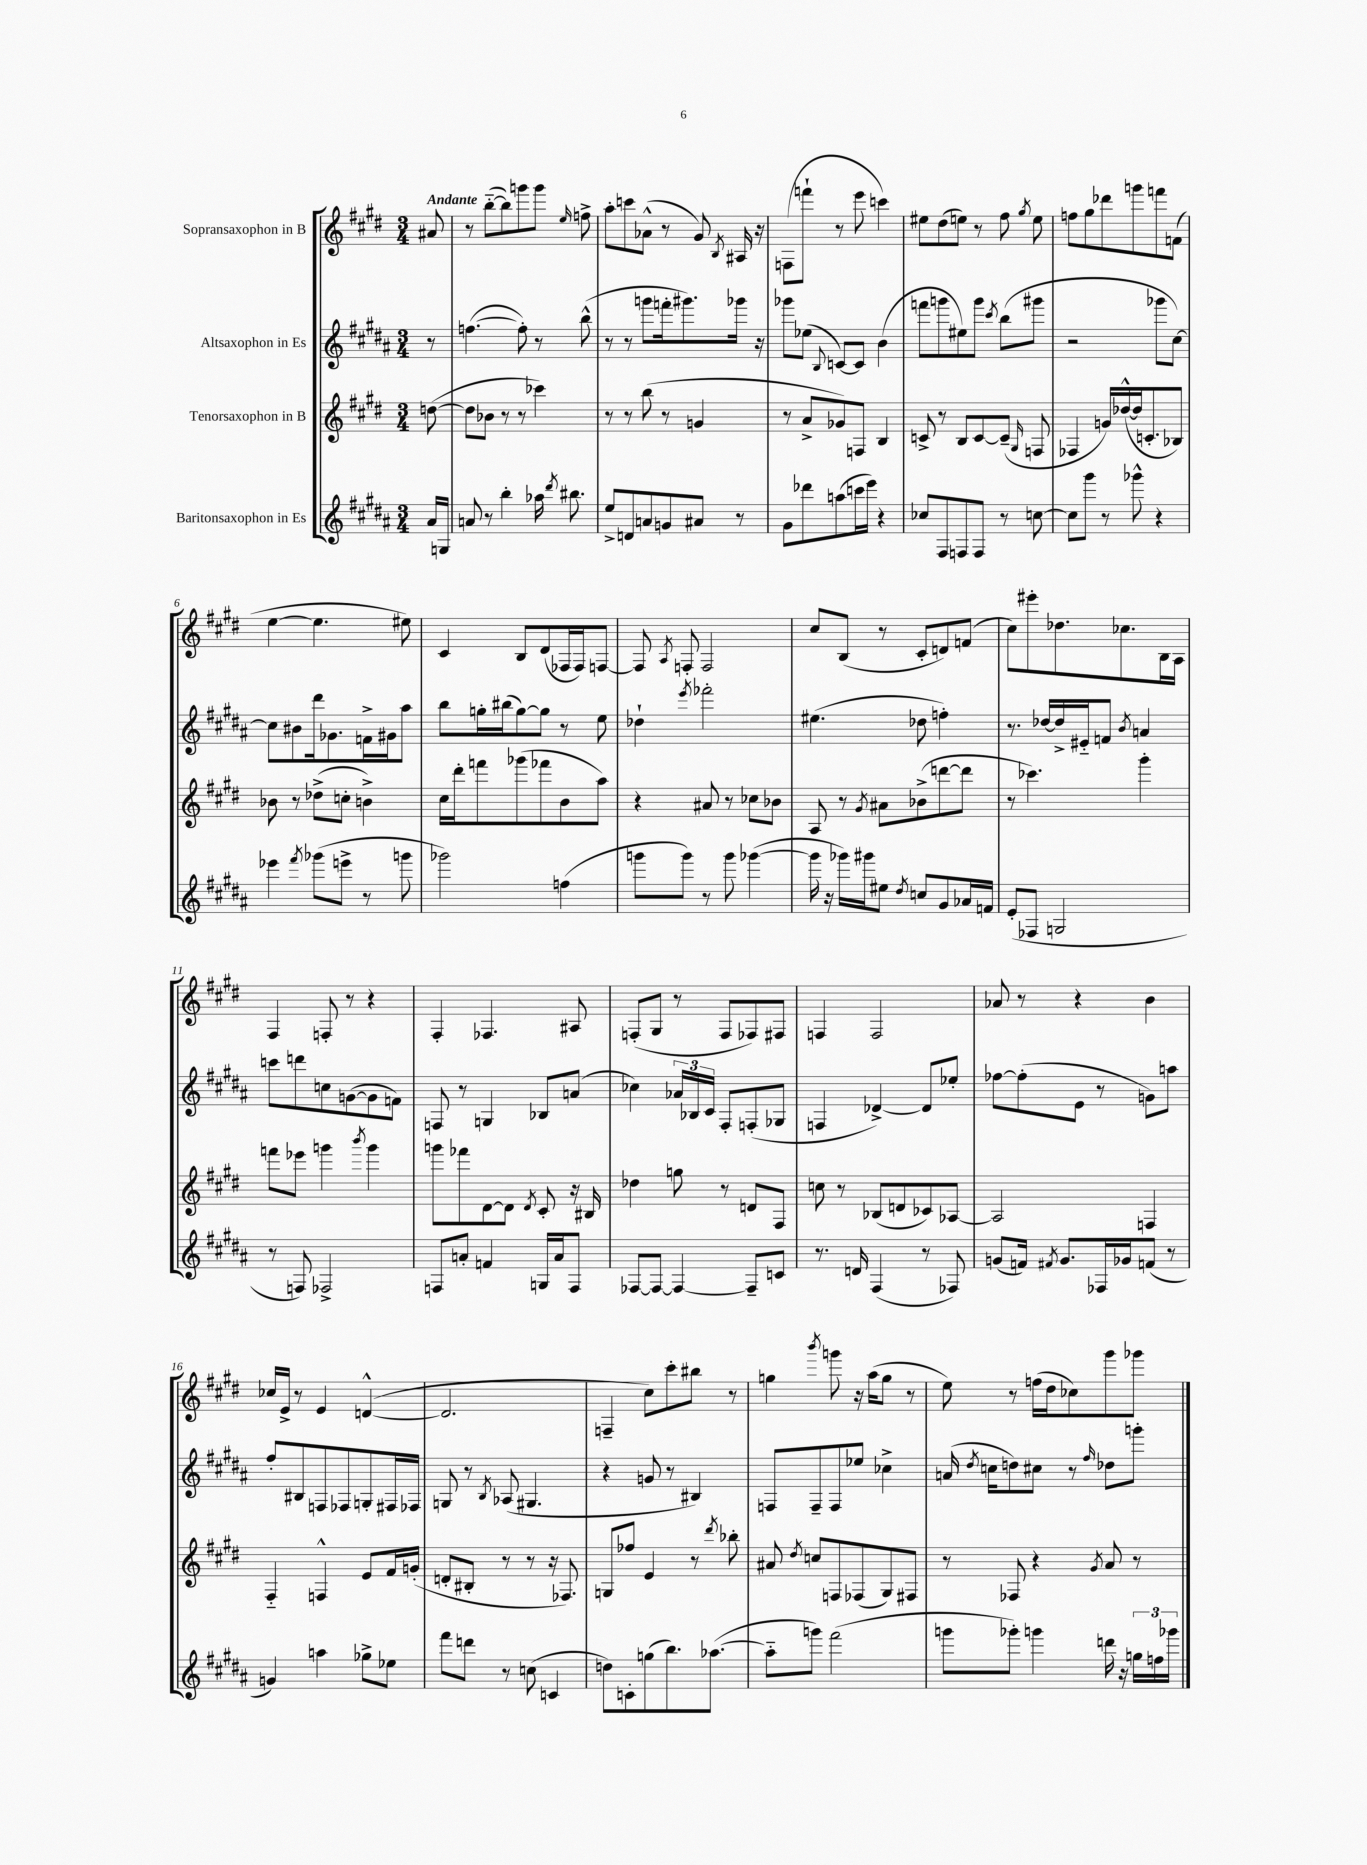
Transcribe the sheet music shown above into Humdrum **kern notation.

**kern	**kern	**kern	**kern
*part4	*part3	*part2	*part1
*staff4	*staff3	*staff2	*staff1
*I"Baritonsaxophon in Es	*I"Tenorsaxophon in B	*I"Altsaxophon in Es	*I"Sopransaxophon in B
*clefG2	*clefG2	*clefG2	*clefG2
*k[f#c#g#d#a#]	*k[f#c#g#d#]	*k[f#c#g#d#a#]	*k[f#c#g#d#]
*M3/4	*M3/4	*M3/4	*M3/4
=	=	=	=
!	!	!	!LO:TX:a:B:t=Andante
16a#/LL	([8ddn\	8r	8a#X/
16Gn/JJ	.	.	.
=1	=1	=1	=1
8an/	8dd\L]	([4.ffn\	8r
8r	8b-X\J	.	([8bb\L
4bb'\	8r	.	8bb\])
.	8r	8ff'\])	8gggn\
16aa-X\	4ccc-X\)	8r	8ggg\J
8qddd#/	.	.	.
8.bb#X\	.	.	.
.	.	.	16qqee/
.	.	(8bb^^\	8ffn^\
=2	=2	=2	=2
8ee^/L	8r	8r	8aa'\L
8dn/	8r	8r	8cccn\
8an/	(8bb\	8gggn\L	(8a-X^^\J
8gn/	8r	16fffn'\k	8r
.	.	8.ggg#X\)	.
8a#X/J	4gn/	.	8g#/)
.	.	.	8qB/
8r	.	16ggg-X\Jk	16A#X/
.	.	16r	16r
=3	=3	=3	=3
8g#\L	8r	8ggg-X\L	(8Fn\L
8ddd-X\	8a^/L	(8ee-X\J	8fffn`\J
.	.	8qqB/	.
(8aan\	8g-X/)	[8cn/L)	8r
16cccn\L	8Fn/J	8c/J]	8eee\
16eee\JJ)	.	.	.
4r	4B/	(4b\	4cccn\)
=4	=4	=4	=4
8cc-X/L	8cn^/	8fffn\L	8ee#X\L
8F#/	8r	8gggn\	(8dd#\
8Fn/	8B/L	8ee#X\)	8een\J)
8F/J	[8c/	8ggg\J	8r
.	.	8qccc#/	.
8r	(8c~/J]	(8bb\L	8ff#\
.	16qqG#/	.	8qgg#/
[8ccn\	8Fn/	8ggg#X\J	8ee\
=5	=5	=5	=5
8cc\L]	4F-X/	2r	8ffn\L
8ggg#\J	.	.	8gg#\
8r	16gn/LL)	.	8ddd-X\
.	([16dd-X^^/	.	.
8ggg-X^^\	16dd-/J]	.	8gggn\
.	8.cn'/	.	.
4r	.	8ggg-X\L	8fffn\
.	8B-X/J)	[8cc#\J)	(8fn\J
!!LO:LB:g=z
=6	=6	=6	=6
4eee-X\	8b-X\	8cc#\L]	[4ee\
.	8r	8b#X\	.
8qfff#/	.	.	.
(8ggg-X\L	(8dd-X^\L	16ddd#\k	4.ee\]
.	.	8.g-X\	.
8eeen^\J	8ccn'\J	.	.
8r	4bn^\)	16fn^\L	.
.	.	16g#X\J	.
8gggn\	.	8aa#\J	8ee#X\)
=7	=7	=7	=7
2ggg-X\)	16cc#\LL	8bb\L	4c#/
.	16ddd#'\J	.	.
.	8fffn\	16ggn'\L	.
.	.	(16bb#X\J	.
.	(8ggg-X\	[8gg\)	8B/L
.	8fff-X\	8gg\J]	(8d#/
(4ffn\	8b\	8r	16F-X/L
.	.	.	16F-/J)
.	8aa\J)	8ee\	[8Fn/J
=8	=8	=8	=8
8gggn\L	4r	4dd-X`\	8F/]
.	.	.	8qA/
8ggg\J)	.	.	8Fn'/
.	.	8qeee/	.
8r	8a#X/	2fff-X'\	2F/
8ggg\	8r	.	.
([4ggg-X\	8cc-X\L	.	.
.	8b-X\J	.	.
=9	=9	=9	=9
16ggg-\]	8A/	(4.ee#X\	8cc#/L
16r	.	.	.
16ggg-X\LL)	8r	.	(8B/J
16ggg#X\J	.	.	.
.	8qg#/	.	.
8ee#X\J	8a#X\L	.	8r
8qdd#/	.	.	.
8ccn/L	(8b-X^\	8dd-X\	8c#'/L
8g#/	[8dddn\	4ffn'\)	8dn/)
16a-X/L	8ddd\J]	.	(8fn/J
16fn/JJ	.	.	.
=10	=10	=10	=10
(8e'/L	8r	8.r	8cc#\L)
8F-X/J	4.ccc-X\)	.	8eee#X'\
.	.	[16dd-X/LL	.
2Gn/	.	16dd-^/]	8.dd-X\
.	.	16e#X/J	.
.	.	8fn/J	.
.	.	.	8.cc-X\
.	.	8qb/	.
.	4ggg#'\	4an/	.
.	.	.	16B\L
.	.	.	16A\JJ
!!LO:LB:g=z
=11	=11	=11	=11
8r	8fffn\L	8cccn\L	4F#/
8Fn/)	8eee-X\J	8dddn\	.
2F-X^/	4gggn\	8ccn\	8Fn'/
.	.	([8gn\	8r
.	8qbbb/	.	.
.	4ggg\	8g\]	4r
.	.	8fn\J)	.
=12	=12	=12	=12
8Fn/L	8gggn\L	8Fn/	4F#'/
8an'/J	8fff-X\	8r	.
4fn/	[8d#\	4Gn/	4.F-X/
.	8d#\J]	.	.
.	8qd#/	.	.
16Gn/LL	8c#'/	8B-X/L	.
16a/J	.	.	.
8F/J	16r	(8an/J	8A#X/
.	16B#X/	.	.
=13	=13	=13	=13
[8F-X/L	4dd-X\	4cc-X\)	(8Fn'/L
8F-/J_	.	.	8G#/J
4F-/_	8ggn\	24a-X/LL	8r
.	.	24B-X/	.
.	.	24c#/JJ	.
.	8r	8F#'/L	8F/L
8F-~/L]	8dn/L	(8Fn'/	8F-X/)
8cn/J	8F#/J	8G-X/J	8F#X/J
=14	=14	=14	=14
8.r	8ccn\	4Fn/	4Fn/
.	8r	.	.
16dn/	.	.	.
(4F#/	(8B-X/L	[4d-X^/)	2F/
.	8dn/	.	.
8r	8c-X/)	8d-/L]	.
8F-X/)	[8A-X/J	8ee-X'/J	.
=15	=15	=15	=15
(8gn/L	2A-/]	[8ff-X\L	8a-X/
16fn/Jk)	.	(8ff-'\]	8r
8qf#X/	.	.	.
8.g/L	.	.	.
.	.	8e\J	4r
16F-X/L	.	8r	.
16g-X/J	.	.	.
(8fn/J	4Fn/	8gn\L)	4b\
8r	.	8aan\J	.
!!LO:LB:g=z
=16	=16	=16	=16
4gn/)	4F#/	8ff#'/L	16cc-X/LL
.	.	.	16e^/JJ
.	.	8B#X/	8r
4aan\	4Fn^^/	8Fn/	4e/
.	.	8F-X/	.
8gg-X^\L	8e/L	8Gn'/	([4dn^^/
8ee-X\J	16f#/L	16F#X/L	.
.	(16gn'/JJ	16F-X/JJ	.
=17	=17	=17	=17
8fff#\L	8dn'/L	8Gn/	2.d/]
8dddn\J	8B#X'/J	8r	.
.	.	8qB/	.
8r	8r	(8A-X/	.
(8ccn\	8r	4.G#X/	.
4cn/	16r	.	.
.	8.F-X/)	.	.
=18	=18	=18	=18
8ddn\L)	8Gn/L	4r	4Fn~/
8cn'\	8ff-X/J	.	.
(8ggn\	4e/	8gn/	8cc#\L)
8.bb\)	.	8r	8ccc#'\
.	8r	4B#X/)	8bb#X\J
([8.aa-X\J	.	.	.
.	8qddd#/	.	.
.	8bb-X'\	.	8r
=19	=19	=19	=19
8aa-\L]	8a#X/	8Fn/L	4ggn\
.	8qdd#/	.	.
8gggn\J)	8ccn/L	8F~/	.
.	.	.	8qbbb/
(2fff#\	8Fn/	8F/	8gggn\
.	(8F-X/	8ee-X/J	16r
.	.	.	(16aa\KL
.	8G#/)	4cc-X^\	8gg\J
.	8F#X/J	.	8r
=20	=20	=20	=20
8gggn\L	8r	(16an/	8ee\)
.	.	8qdd#/	.
.	.	16ccn\KL	.
8ggg-X'\J)	8F-X/	8ddn\)	8r
4gggn\	4r	8cc#X\J	(16ffn\LL
.	.	.	16dd#\J
.	.	8r	8cc-X\)
.	8qg#/	16qqff#/	.
16dddn\	8a/	8dd-X\L	8ggg#\
16r	.	.	.
24ggn\LL	8r	8gggn'\J	8ggg-X\J
24ffn\	.	.	.
24ggg-X\JJ	.	.	.
==	==	==	==
*-	*-	*-	*-
